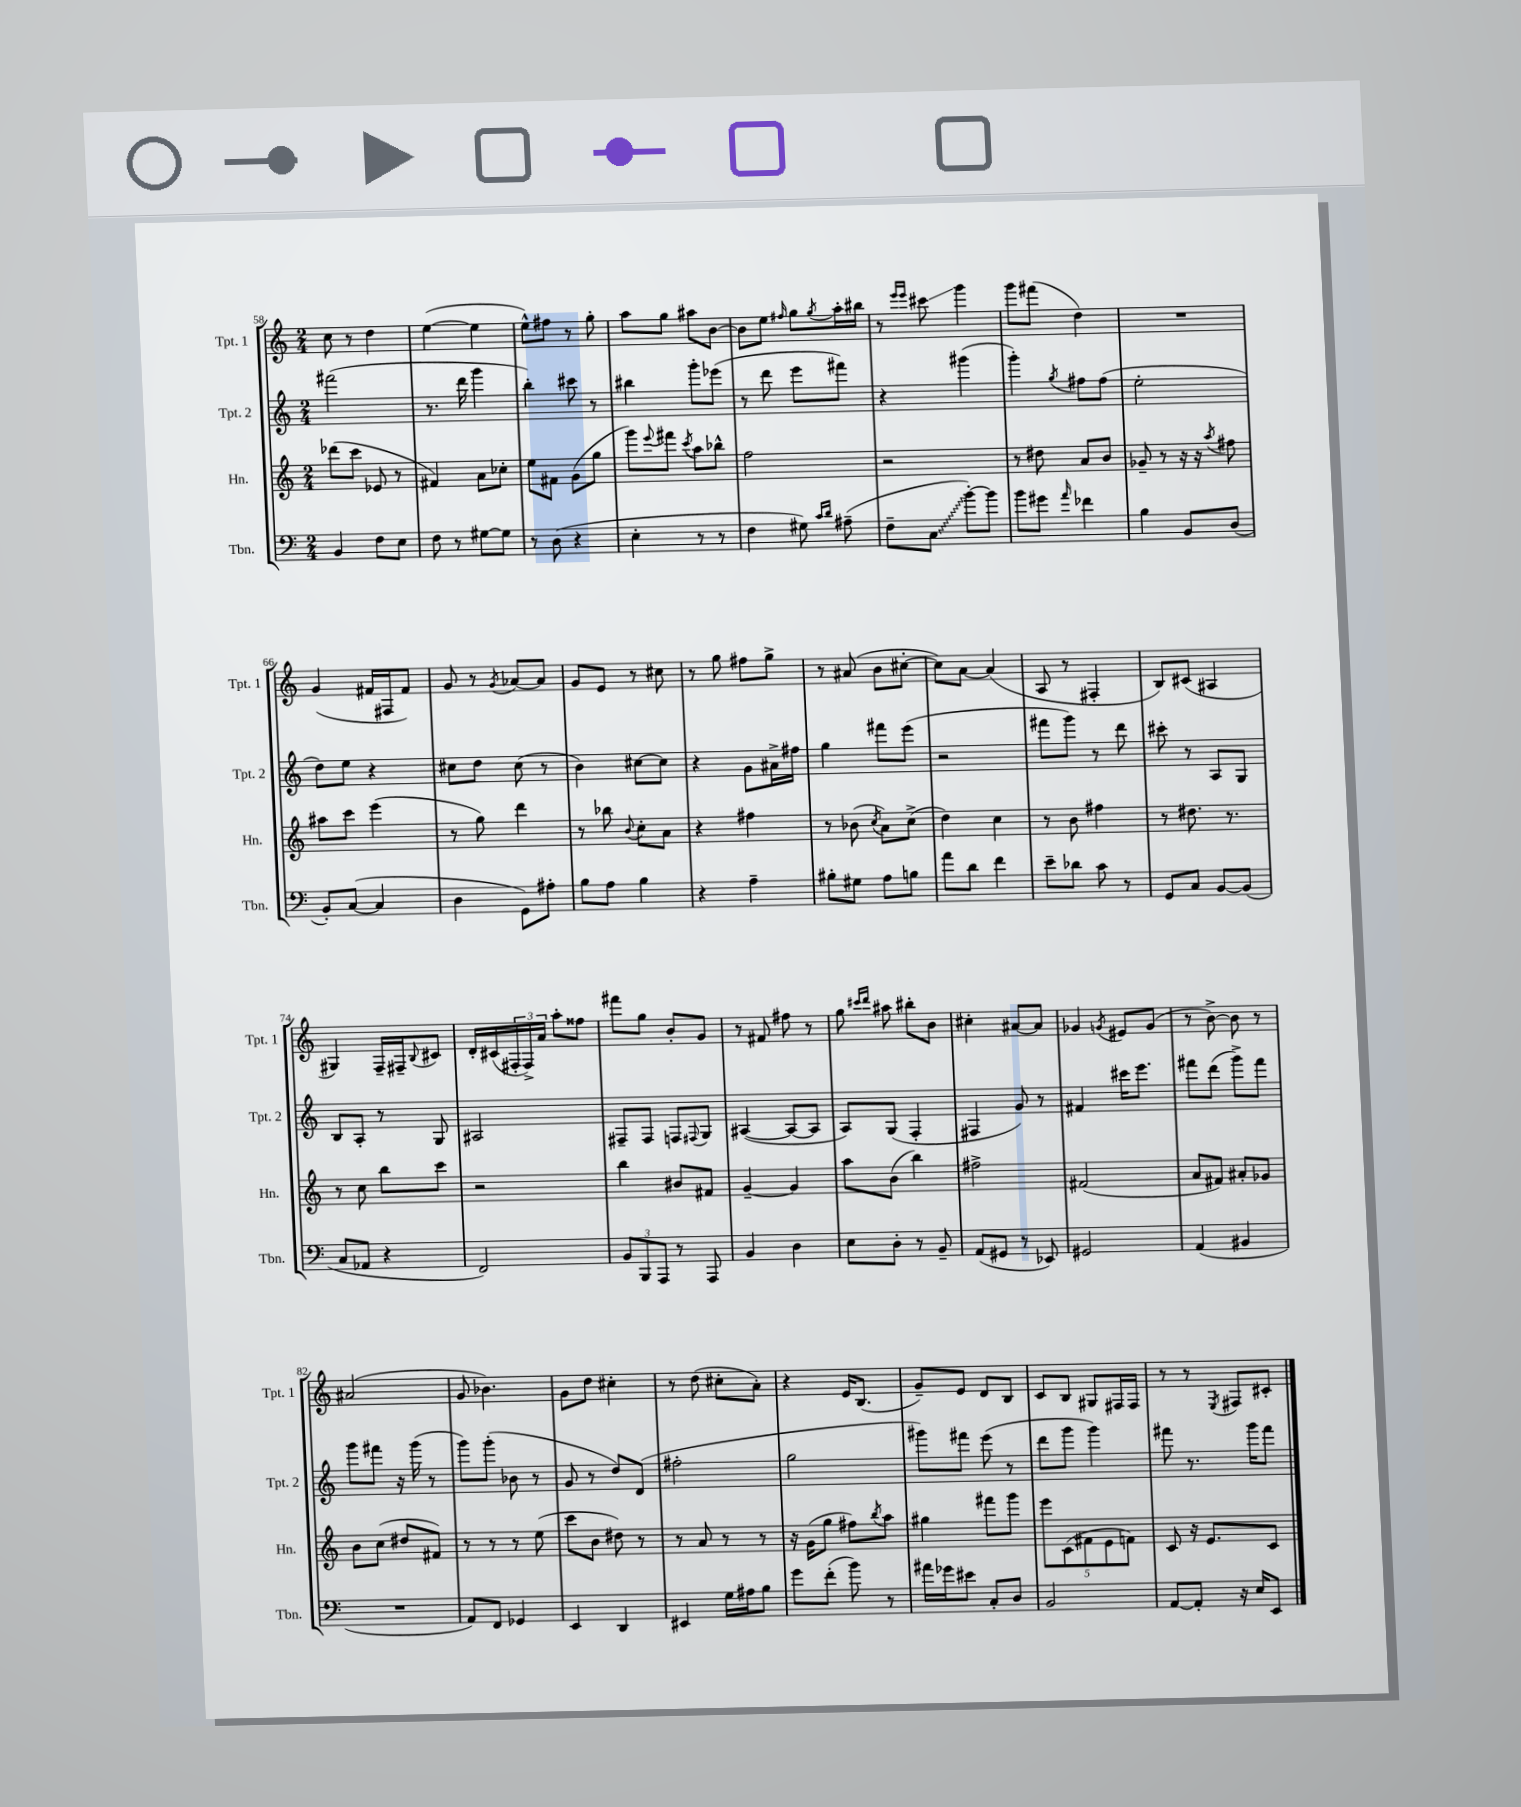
<<
\new StaffGroup <<
\new Staff = "s0" \with { instrumentName = "Tpt. 1" shortInstrumentName = "Tpt. 1" } {
    \clef treble \key c \major \numericTimeSignature \time 2/4
    c''8 r8 d''4 |
    e''4~( e''4 |
    e''8-^) fis''8 r8 g''8-. |
    a''8 g''8 ais''8 b'8~ |
    b'8 e''8 \grace { fis''16 } g''8 \acciaccatura { g''8 } a''16-. bis''16 |
    r8 \grace { e'''16 e'''16 } cis'''8\glissando g'''4 |
    g'''8 fis'''8( d''4) |
    R2 |
    g'4( fis'16 fis16 fis'8) |
    g'8 r8 \acciaccatura { g'8 } aes'8~ aes'8 |
    g'8 e'8 r8 cis''8 |
    r8 g''8 fis''8 g''8-> |
    r8 ais'8( b'8 cis''8~-. |
    cis''8) a'8~ a'4( |
    a8 r8 fis4-. |
    b8) cis'8( ais4 |
    gis4) f16-- fis16-- \appoggiatura { b8 } cis'8 |
    d'16-. cis'16( \tuplet 3/2 { fis16-. fis16->) a'16 } a''8-. fisis''8 |
    fis'''8 g''8 b'8-. g'8 |
    r8 fis'8 fis''8 r8 |
    g''8 \grace { cis'''16 d'''16 } ais''8 bis''8-. b'8 |
    cis''4-. ais'8~ ais'8 |
    ges'4 \acciaccatura { g'8 } eis'8 g'8( |
    r8 b'8~->) b'8 r8 |
    ais'2( |
    g'8 bes'4.) |
    g'8 d''8 cis''4-. |
    r8 d''8( cis''8-. a'8-.) |
    r4 e'16 b8.( |
    g'8--) e'8 d'8 b8 |
    c'8 b8 gis8 fis16 fis16 |
    r8 r8 \acciaccatura { e8 } fis8 cis'8-. \bar "|." |
}
\new Staff = "s1" \with { instrumentName = "Tpt. 2" shortInstrumentName = "Tpt. 2" } {
    \clef treble \key c \major \numericTimeSignature \time 2/4
    fis'''2( |
    r8. d'''16 g'''4 |
    b''4-.) cis'''8 r8 |
    bis''4 g'''8-. ees'''8( |
    r8 d'''8 e'''8 fis'''8) |
    r4 gis'''4( |
    g'''4-.) \acciaccatura { g''8 } fis''8 fis''8( |
    e''2-. |
    d''8) e''8 r4 |
    cis''8 d''8 cis''8( r8 |
    b'4) cis''8~ cis''8 |
    r4 g'8 ais'16-> fis''16 |
    g''4 fis'''8 e'''8( |
    r2 |
    fis'''8 g'''8) r8 d'''8 |
    cis'''8-. r8 a8 g8 |
    b8 a8-. r8 g8 |
    ais2 |
    fis8-- fis8 f8 \appoggiatura { fis8 } g8 |
    ais4~( ais8~ ais8 |
    a8) g8( f4-. |
    fis4 g'8) r8 |
    fis'4 cis'''16 e'''8. |
    fis'''8 d'''8( g'''8->) fis'''8 |
    g'''8 fis'''8 r16 g'''16( r8 |
    g'''8) g'''8-.( bes'8 r8 |
    g'8 r8 d''8) d'8( |
    fis''2-. |
    g''2 |
    gis'''8) fis'''8 e'''8( r8 |
    d'''8 g'''8 g'''4) |
    fis'''8 r8. g'''16 fis'''8 \bar "|." |
}
\new Staff = "s2" \with { instrumentName = "Hn." shortInstrumentName = "Hn." } {
    \clef treble \key c \major \numericTimeSignature \time 2/4
    des'''8( c'''8 ees'8 r8 |
    fis'4) a'8 ces''8-. |
    e''8 fis'8 g'8( g''8 |
    g'''8) \appoggiatura { e'''8 } fis'''8 \acciaccatura { c'''8 } a''8 bes''8-^ |
    f''2 |
    r2 |
    r8 dis''8 a'8 b'8 |
    ges'8-- r8 r16 r16 \acciaccatura { a''8 } fis''8 |
    ais''8 c'''8 e'''4( |
    r8 g''8) d'''4 |
    r8 bes''8 \appoggiatura { b'8 } c''8-. a'8 |
    r4 fis''4 |
    r8 bes'8( \acciaccatura { c''8 } a'8) c''8->( |
    d''4) c''4 |
    r8 b'8 fis''4 |
    r8 dis''8. r8. |
    r8 c''8 b''8 c'''8 |
    r2 |
    b''4 bis'8 fis'8 |
    g'4~-- g'4 |
    a''8 b'8( b''4) |
    fis''2-> |
    fis'2( |
    a'8 fis'8) ais'8-. ges'8 |
    b'8 c''8( dis''8 fis'8) |
    r8 r8 r8 e''8( |
    c'''8 b'8 dis''8) r8 |
    r8 a'8 r8 r8 |
    r16 g'16( g''8 fis''8) \acciaccatura { b''8 } a''8 |
    gis''4 fis'''8 g'''8 |
    \tuplet 5/4 { e'''8 c'8( fis'8 e'8 f'8) } |
    c'8 r16 e'8. c'8 \bar "|." |
}
\new Staff = "s3" \with { instrumentName = "Tbn." shortInstrumentName = "Tbn." } {
    \clef bass \key c \major \numericTimeSignature \time 2/4
    b,4 f8 e8 |
    f8 r8 gis8~ gis8 |
    r8 d8( r4 |
    e4-. r8 r8 |
    f4 gis8) \grace { c'16 d'16 } ais8--( |
    f8-- \once \override Glissando.style = #'zigzag c8\glissando b'8~-.) b'8 |
    b'8 gis'8 \grace { a'16 } fes'4 |
    b4 b,8 d8( |
    b,8-.) c8~( c4 |
    d4 g,8) ais8-. |
    b8 a8 b4 |
    r4 a4-- |
    bis8-. gis8 a8 b8 |
    a'8 d'8 f'4 |
    e'8-- des'8 c'8 r8 |
    g,8 c8 b,8~ b,8( |
    c8 aes,8 r4 |
    f,2) |
    \tuplet 3/2 { b,8 b,,8 a,,8 } r8 a,,8 |
    b,4 d4 |
    e8 d8-. r8 b,8-- |
    a,8( gis,8 r8 ees,8) |
    gis,2 |
    a,4( bis,4 |
    R2 |
    a,8) f,8 ges,4 |
    e,4 d,4 |
    eis,4 g16 ais16 b8 |
    g'8 f'8-.( b'8) r8 |
    ais'16 ges'16 eis'8 c8-. d8 |
    b,2 |
    a,8~ a,8-. r16 e16 e,8 \bar "|." |
}
>>
>>
\layout { \context { \Score currentBarNumber = #58 } }
